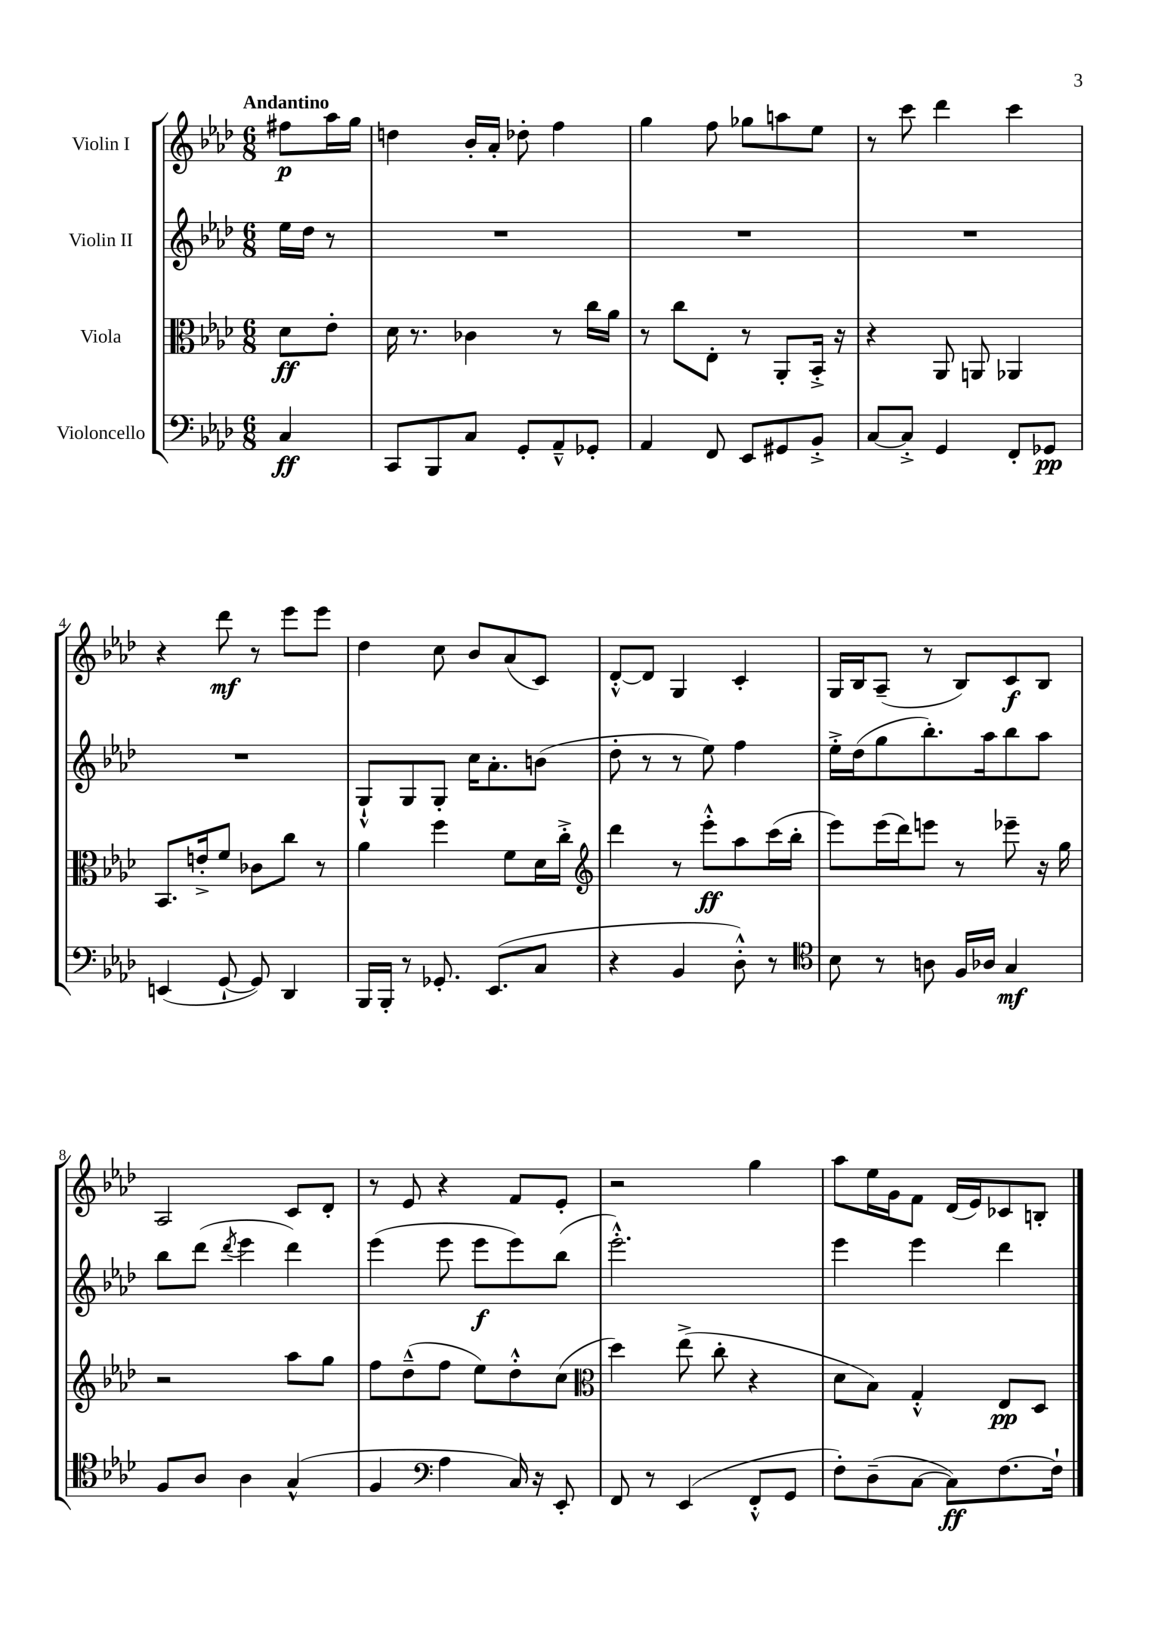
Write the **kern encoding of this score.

**kern	**dynam	**kern	**dynam	**kern	**dynam	**kern	**dynam
*part4	*part4	*part3	*part3	*part2	*part2	*part1	*part1
*staff4	*staff4	*staff3	*staff3	*staff2	*staff2	*staff1	*staff1
*I"Violoncello	*	*I"Viola	*	*I"Violin II	*	*I"Violin I	*
*clefF4	*	*clefC3	*	*clefG2	*	*clefG2	*
*k[b-e-a-d-]	*	*k[b-e-a-d-]	*	*k[b-e-a-d-]	*	*k[b-e-a-d-]	*
*M6/8	*	*M6/8	*	*M6/8	*	*M6/8	*
=	=	=	=	=	=	=	=
!	!	!	!	!	!	!LO:TX:a:B:t=Andantino	!
4C/	ff	8d-\L	ff	16ee-\LL	.	8ff#X\L	p
.	.	.	.	16dd-\JJ	.	.	.
.	.	8e-'\J	.	8r	.	16aa-\L	.
.	.	.	.	.	.	16gg\JJ	.
=1	=1	=1	=1	=1	=1	=1	=1
8CC/L	.	16d-\	.	2.r	.	4ddn\	.
.	.	8.r	.	.	.	.	.
8BBB-/	.	.	.	.	.	.	.
8C/J	.	4c-X\	.	.	.	16b-'/LL	.
.	.	.	.	.	.	16a-'/JJ	.
8GG'/L	.	.	.	.	.	8dd-X'\	.
8AA-~^^/	.	8r	.	.	.	4ff\	.
8GG-X'/J	.	16cc\LL	.	.	.	.	.
.	.	16a-\JJ	.	.	.	.	.
=2	=2	=2	=2	=2	=2	=2	=2
4AA-/	.	8r	.	2.r	.	4gg\	.
.	.	8cc\L	.	.	.	.	.
8FF/	.	8E-'\J	.	.	.	8ff\	.
8EE-/L	.	8r	.	.	.	8gg-X\L	.
8GG#X/	.	8AA-'/L	.	.	.	8aan\	.
8BB-'^/J	.	16BB-'^/Jk	.	.	.	8ee-\J	.
.	.	16r	.	.	.	.	.
=3	=3	=3	=3	=3	=3	=3	=3
[8C/L	.	4r	.	2.r	.	8r	.
8C'^/J]	.	.	.	.	.	8ccc\	.
4GG/	.	8AA-/	.	.	.	4ddd-\	.
.	.	8AAn/	.	.	.	.	.
8FF'/L	.	4AA-X/	.	.	.	4ccc\	.
8GG-X/J	pp	.	.	.	.	.	.
!!LO:LB:g=z
=4	=4	=4	=4	=4	=4	=4	=4
(4EEn/	.	8.BB-/L	.	2.r	.	4r	.
.	.	16en'^/k	.	.	.	.	.
[8GG`/	.	8f/J	.	.	.	8ddd-\	mf
8GG/])	.	8c-X\L	.	.	.	8r	.
4DD-/	.	8cc\J	.	.	.	8eee-\L	.
.	.	8r	.	.	.	8eee-\J	.
=5	=5	=5	=5	=5	=5	=5	=5
16BBB-/LL	.	4a-\	.	8G`^^/L	.	4dd-\	.
16BBB-'/JJ	.	.	.	.	.	.	.
8r	.	.	.	8G/	.	.	.
8.GG-X'/	.	4ff\	.	8G'/J	.	8cc\	.
.	.	.	.	16cc\KL	.	8b-/L	.
(8.EE-/L	.	.	.	8.a-'\	.	.	.
.	.	8f\L	.	.	.	(8a-/	.
8C/J	.	16d-\L	.	(8bn\J	.	8c/J)	.
.	.	16cc'^\JJ	.	.	.	.	.
=6	=6	=6	=6	=6	=6	=6	=6
*	*	*clefG2	*	*	*	*	*
4r	.	4ddd-\	.	8dd-'\	.	[8d-'^^/L	.
.	.	.	.	8r	.	8d-/J]	.
4BB-/	.	8r	.	8r	.	4G/	.
.	.	8eee-'^^\L	ff	8ee-\)	.	.	.
8D-'^^\)	.	8aa-\	.	4ff\	.	4c'/	.
8r	.	(16ccc\L	.	.	.	.	.
.	.	16bb-'\JJ	.	.	.	.	.
=7	=7	=7	=7	=7	=7	=7	=7
*clefC4	*	*	*	*	*	*	*
8B-\	.	8eee-\L)	.	16ee-'^\LL	.	16G/LL	.
.	.	.	.	(16dd-\J	.	16B-/J	.
8r	.	(16eee-\L	.	8gg\	.	(8A-~/J	.
.	.	16ddd-\J)	.	.	.	.	.
8An\	.	8eeen\J	.	8.bb-'\)	.	8r	.
16F/LL	.	8r	.	.	.	8B-/L)	.
16A-X/JJ	.	.	.	16aa-\k	.	.	.
4G/	mf	8eee-X~\	.	8bb-\	.	8c/	f
.	.	16r	.	8aa-\J	.	8B-/J	.
.	.	16gg\	.	.	.	.	.
!!LO:LB:g=z
=8	=8	=8	=8	=8	=8	=8	=8
8F/L	.	2r	.	8bb-\L	.	2A-/	.
8A-/J	.	.	.	(8ddd-\J	.	.	.
.	.	.	.	8qddd-/	.	.	.
4A-\	.	.	.	4eee-\	.	.	.
(4G^^/	.	8aa-\L	.	4ddd-\)	.	8c/L	.
.	.	8gg\J	.	.	.	8d-'/J	.
=9	=9	=9	=9	=9	=9	=9	=9
4F/	.	8ff\L	.	(4eee-\	.	8r	.
.	.	(8dd-~^^\	.	.	.	8e-/	.
*clefF4	*	*	*	*	*	*	*
4A-\	.	8ff\J	.	8eee-\	.	4r	.
.	.	8ee-\L)	.	8eee-\L	f	.	.
16C/)	.	8dd-'^^\	.	8eee-\)	.	8f/L	.
16r	.	.	.	.	.	.	.
8EE-'/	.	(8cc\J	.	(8bb-\J	.	8e-'/J	.
=10	=10	=10	=10	=10	=10	=10	=10
*	*	*clefC3	*	*	*	*	*
8FF/	.	4dd-\)	.	2.eee-'^^\)	.	2r	.
8r	.	.	.	.	.	.	.
(4EE-/	.	(8ee-^\	.	.	.	.	.
.	.	8cc'\	.	.	.	.	.
8FF'^^/L	.	4r	.	.	.	4gg\	.
8GG/J	.	.	.	.	.	.	.
=11	=11	=11	=11	=11	=11	=11	=11
8F'\L)	.	8d-\L	.	4eee-\	.	8aa-\L	.
(8D-~\	.	8B-\J)	.	.	.	16ee-\L	.
.	.	.	.	.	.	16g\J	.
[8C\J	.	4G'^^/	.	4eee-\	.	8f\J	.
8C\L])	ff	.	.	.	.	(16d-/LL	.
.	.	.	.	.	.	16e-/J)	.
[8.F\	.	8E-/L	pp	4ddd-\	.	8c-X/	.
.	.	8D-/J	.	.	.	8Bn'/J	.
16F`\Jk]	.	.	.	.	.	.	.
==	==	==	==	==	==	==	==
*-	*-	*-	*-	*-	*-	*-	*-
